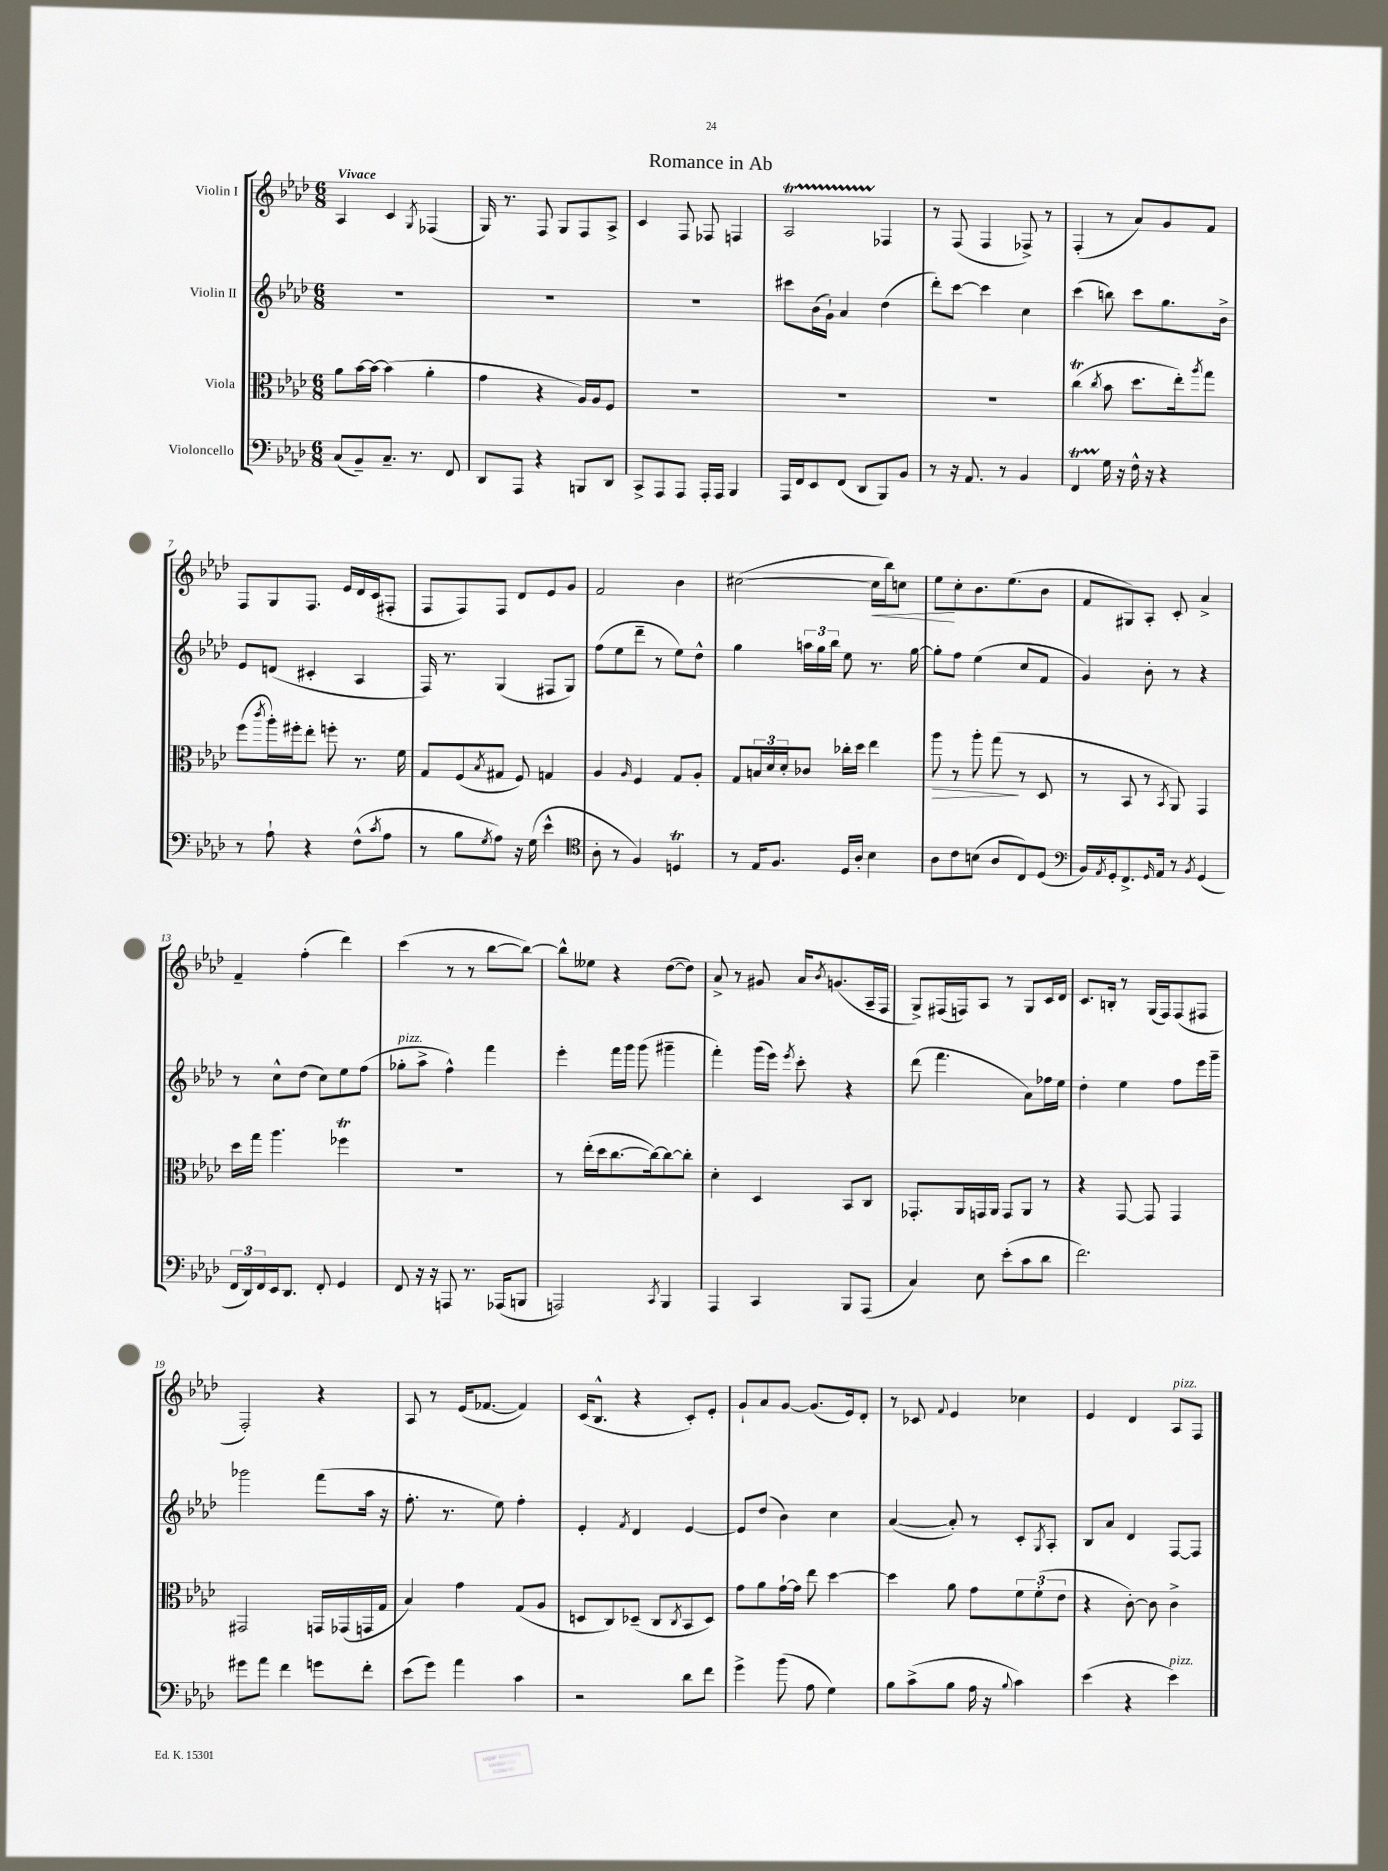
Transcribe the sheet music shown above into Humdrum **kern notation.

**kern	**kern	**kern	**kern
*staff4	*staff3	*staff2	*staff1
*clefF4	*clefC3	*clefG2	*clefG2
*k[b-e-a-d-]	*k[b-e-a-d-]	*k[b-e-a-d-]	*k[b-e-a-d-]
*M6/8	*M6/8	*M6/8	*M6/8
(8C	8a-	2.r	4A-
8BB-~)	[16b-	.	.
.	16b-_	.	.
8.C~	(4b-]	.	4c
8.r	.	.	.
.	.	.	8qG
.	4a-'	.	(4F-
8FF	.	.	.
=	=	=	=
8DD-	4g	2.r	16G)
.	.	.	8.r
8AAA-	.	.	.
4r	4r	.	8F
.	.	.	8G
8BBB	16A-)	.	8F
.	16A-	.	.
8DD-	8F	.	8A-^
=	=	=	=
8CC^	2.r	2.r	4c
8AAA-	.	.	.
8AAA-	.	.	8F
16AAA-'	.	.	8F-
16AAA-	.	.	.
4BBB-	.	.	4F
=	=	=	=
16AAA-	2.r	8ccc#	2A-
16FF	.	.	.
8EE-	.	(16b-	.
.	.	16g`)	.
(8FF	.	4a-	.
8DD-	.	.	.
8BBB-)	.	(4dd-	4F-
8BB-	.	.	.
=	=	=	=
8r	2.r	8ddd-')	8r
16r	.	[8ccc	(8F
8.AA-	.	.	.
.	.	4ccc]	4F
8r	.	.	.
4BB-	.	4cc	8F-^)
.	.	.	8r
=	=	=	=
4FF	(4cc	(4ccc	(4F'
.	8qcc	.	.
16G	8b-	8bb)	8r
16r	.	.	.
16F^^	8.dd-	8ccc	8a-)
16r	.	.	.
4r	.	8.gg	8g
.	16ee-')	.	.
.	8qaa-	.	.
.	8gg	.	8f
.	.	16b-^	.
=	=	=	=
8r	(8ff	8e-	8F
.	8qccc	.	.
8A-`	16aa-')	(8d	8G
.	16ff#'	.	.
4r	8ee-'	4c#'	8.F
.	8ff'	.	.
.	.	.	16e-
(8F^^	8.r	4A-	16d-
.	.	.	(16c
8qc	.	.	.
8A-	.	.	8F#'
.	16f	.	.
=	=	=	=
8r	8G	16F)	8F
.	.	8.r	.
8B-	(8F	.	8F)
8qG	8qB-	.	.
8A-)	8G#	(4G	8F
16r	8F)	.	8d-
(16G	.	.	.
4e-^^	4G	8F#	8e-
.	.	8G)	8g
=	=	=	=
*clefC4	*	*	*
8A-'	4A-	(8ff	2f
8r	.	8ee-	.
.	16qqA-	.	.
4F)	4F	8ddd-~	.
.	.	8r	.
4D	8G	8ee-)	4b-
.	8A-'	8dd-^^	.
=	=	=	=
8r	8G	4gg	([2cc#
16E-	24B	.	.
.	24d-	.	.
8.F	.	.	.
.	24d-'	.	.
.	8c-	24aa	.
.	.	24gg	.
.	.	24bb-	.
16D-	16cc-'	8ee-	.
16A-'	16dd-	.	.
4B-	4ee-	8.r	16cc#]
.	.	.	16bb-)
.	.	.	8cc
.	.	[16gg	.
=	=	=	=
8A-	8aa-	8gg']	8ee-
8c	8r	8ff	8cc'
(8B	8aa-'	(4ee-	8.b-
8A-	(8gg	.	.
.	.	.	(8.ee-
8C)	8r	8cc	.
(8D-	8D-	8f	8b-
=	=	=	=
*clefF4	*	*	*
16BB-)	8r	4g)	8f
8qAA-	.	.	.
16GG'	.	.	.
8.FF^	8BB-	.	8G#)
.	8r	8b-'	8A-'
16qqGG	.	.	.
16AA-	.	.	.
.	8qBB-	.	.
8r	8AA-)	8r	8c'
8qBB-	.	.	.
(4GG	4GG	4r	4a-^
=	=	=	=
24FF	16dd-	8r	4f~
24DD-)	.	.	.
.	16gg	.	.
24FF	.	.	.
16EE-	4.aa-	8cc^^	.
8.DD-	.	.	.
.	.	(8dd-	(4ff'
8FF'	.	8cc)	.
4GG	4ff-	8ee-	4ddd-)
.	.	(8ff	.
=	=	=	=
8FF	2.r	8gg-'	(4ccc
16r	.	8aa-^	.
16r	.	.	.
8AAA	.	4ff^^)	8r
8.r	.	.	8r
.	.	4fff	[8bb-
(16AAA-	.	.	.
8BBB	.	.	8bb-_)
=	=	=	=
2AAA)	8r	4eee-'	8bb-^^]
.	(16ee-'	.	8ee--
.	16dd-	.	.
.	[8.cc	16fff	4r
.	.	16ggg	.
.	.	(8ggg	.
.	16cc_)	.	.
8qCC	.	.	.
4BBB-	8cc_	4ggg#~	([8dd-
.	8cc']	.	8dd-])
=	=	=	=
4AAA-	4d-'	4fff')	8a-^
.	.	.	8r
4CC	4D-	(16ggg	8g#
.	.	16eee-)	.
.	.	8qeee-	.
.	.	8ccc'	16a-
.	.	.	8qb-
.	.	.	(8.g
8BBB-	8BB-	4r	.
(8AAA-	8C	.	16A-~
.	.	.	16F
=	=	=	=
4C)	8.GG-'	(8ddd-	8G^)
.	.	4.fff	(16F#
.	16AA-	.	16F)
8E-	16GG	.	8A-
.	16AA-	.	.
(8e-'	8GG	.	8r
8c	8AA-	8a-)	8G
8d-	8r	16ff-	16c
.	.	16ee-	16d-
=	=	=	=
2.f)	4r	4dd-'	8.c
.	.	.	16B'
.	[8GG	4ee-	8r
.	8GG]	.	(16G
.	.	.	16F)
.	4GG	8ff	(8F
.	.	16eee-	8F#
.	.	16ggg~	.
=	=	=	=
8g#	2GG#	2ggg-	2F')
8a-	.	.	.
4f	.	.	.
8g	16GG	(8fff	4r
.	(16GG-	.	.
8f'	16GG	16aa-	.
.	16G	16r	.
=	=	=	=
(8e-	4B-)	8.ff'	8A-
8g)	.	.	8r
.	.	8.r	.
4a-	4g	.	(16e-
.	.	.	[8.f-
.	.	8ee-)	.
4c	(8G	4ff'	4f-])
.	8A-	.	.
=	=	=	=
2r	8D	4e-'	(16c
.	.	.	8.B-^^
.	8C)	.	.
.	.	8qf	.
.	(8D-~	4d-	4r
.	8C	.	.
.	8qC	.	.
8d-	8BB-	[4e-	8c')
8f	8D-)	.	8e-'
=	=	=	=
4g^	8g	8e-]	8g`
.	8a-	(8dd-	8a-
(8b-	[16g`	4b-)	[8g
.	16g]	.	.
8A-	8ee-	.	(8.g]
4G)	[4dd-	4cc	.
.	.	.	16e-)
.	.	.	8d-'
=	=	=	=
8B-	4dd-]	([4a-	8r
(8c^	.	.	8c-
.	.	.	8qqf
8B-	8a-	8a-'])	4e-
16A-	8g	8r	.
16r	.	.	.
8qqB-	.	.	.
4c)	12f	8c'	4cc-
.	(12f'	.	.
.	.	8qG	.
.	.	8A-'	.
.	12e-	.	.
=	=	=	=
(4e-	4r	8B-	4e-
.	.	8a-	.
4r	[8c')	4d-	4d-
.	8c]	.	.
4e-)	4c^	[8F	8A-
.	.	8F]	8F
==	==	==	==
*-	*-	*-	*-
